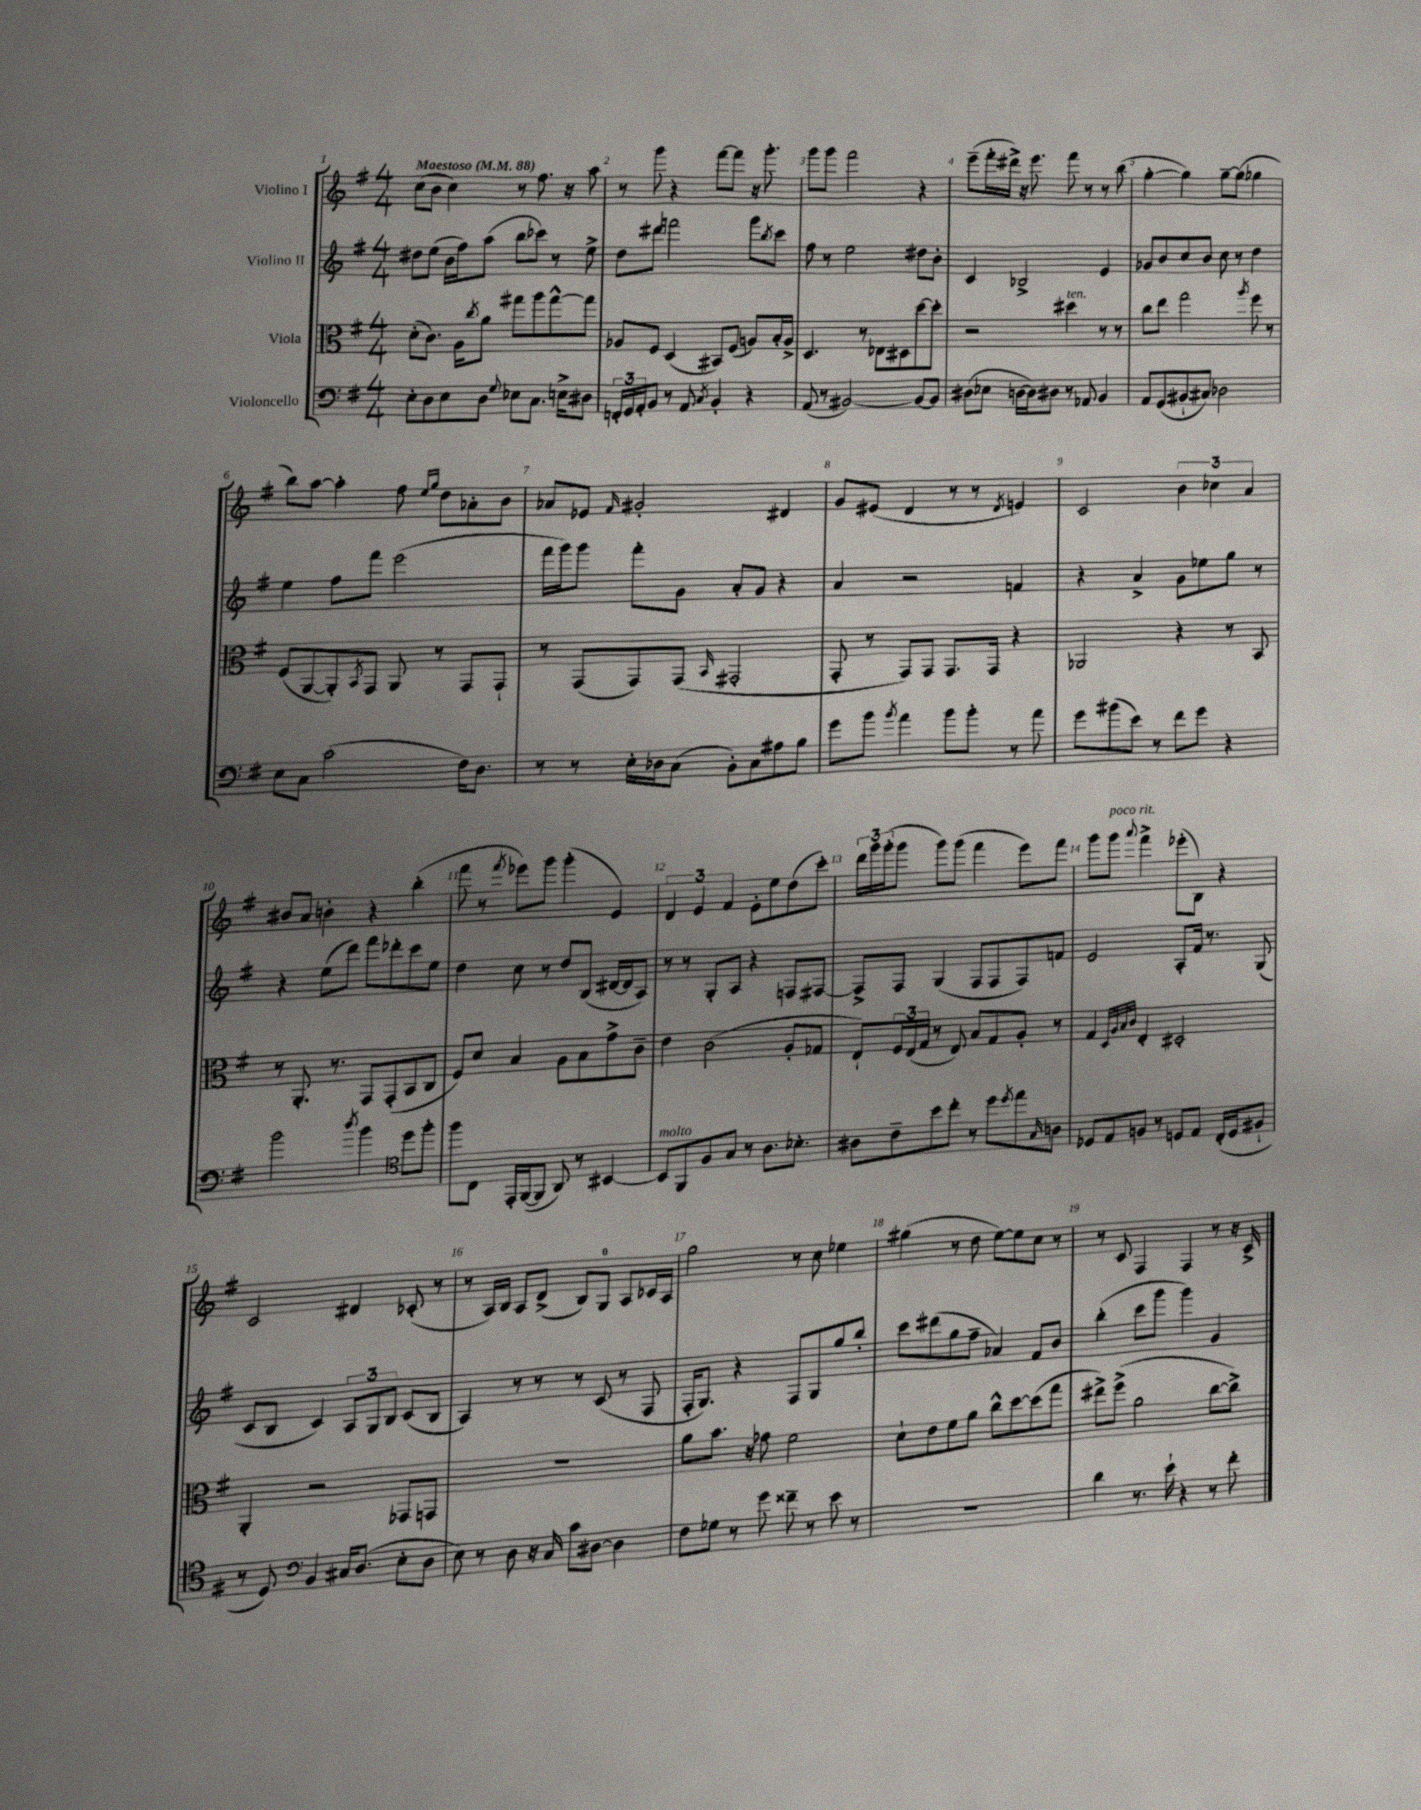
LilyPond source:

<<
\new StaffGroup <<
\new Staff = "s0" \with { instrumentName = "Violino I" } {
    \clef treble \key g \major \numericTimeSignature \time 4/4 \tempo "Maestoso" 4 = 88
    c''8( b'8 c''4) r8 fis''8. r16 a''8 |
    r8 g'''8 r4 fis'''8~ fis'''8 r16 g'''8.-. |
    g'''8 g'''8 fis'''2 r4 |
    e'''8--( fis'''16-. dis'''16->) r16 e'''8. fis'''8 r8 r8 b''8( |
    g''4~-. g''4) g''8~-- g''8( ges''4 |
    b''8) a''8~ a''4-. fis''8 \grace { e''16 g''16 } d''8 aes'8-. b'8 |
    aes'8 ees'8 \grace { fis'16 } gis'2-. dis'4 |
    g'8 eis'8( d'4 r8 r8 \acciaccatura { d'8 } e'4) |
    c'2 \tuplet 3/2 { b'4 ces''4 a'4 } |
    bis'8 a'8 b'4-. r4 b''4-.( |
    fis'''8 r8 \acciaccatura { fis'''8 } ees'''8) g'''8 g'''4-.( e'4) |
    \tuplet 3/2 { d'4 e'4 fis'4 } e'8-. e''8 d''8( c'''8-.) |
    \tuplet 3/2 { d'''16 g'''16 g'''16-.( } g'''8 g'''8) g'''8( fis'''4 e'''8) fis'''8 |
    g'''8 g'''8^\markup { \italic "poco rit." } \appoggiatura { a'''8 } fis'''4-> ees'''8-.( b8) r4 |
    c'2 dis'4 ces'8-.( r8 |
    r8 a16) b16 a8 d'8->( b8) g8-0 a8 ces'16 a16 |
    g''2 r8 c''8 ees''4 |
    gis''4( r8 d''8 e''8~) e''8 c''8 r8 |
    r8 c'8 fis4 fis4 r8 r16 c'16-> \bar "|." |
}
\new Staff = "s1" \with { instrumentName = "Violino II" } {
    \clef treble \key g \major \numericTimeSignature \time 4/4
    dis''8 e''8( b'16 fis''16) a''8( b''8 ces'''8) r8 e''8-> |
    d''8 dis'''8 f'''2 g'''8 \acciaccatura { b''8 } c'''8 |
    fis''8 r8 e''2 dis''8 b'8-. |
    c'4 bes2-> e'4 |
    ges'8 b'8 c''8 b'8 c''8 r8 d''4 |
    e''4 fis''8 fis'''8 e'''2( |
    fis'''16 g'''16) g'''8 fis'''8-. g'8 a'8-. g'8 r4 |
    a'4 r2 f'4 |
    r4 a'4-> g'8 ees''8 g''8 r8 |
    r4 e''8( d'''8) fis'''8 des'''8-. c'''8 e''8 |
    d''4 c''8 r8 d''8 b8( dis'16~ dis'16 a8) |
    r8 r8 g8-. a8 r4 f8 fis8~ |
    fis8-> fis8 g4( fis8 fis8 fis8) f'8 |
    e'2 a8-. fis'16 r8. g8( |
    c'8 b8 c'4) \tuplet 3/2 { a8 g8 b8 } c'8( b8 |
    a4) r8 r8 r8 c'8( r8 fis8 |
    fis16-. g8.) r4 fis8 g8 g''8 b''8-. |
    c'''8 dis'''8( g''8 fis''8-- aes'4) fis'8 b'8 |
    b''4-.( c'''8 g'''8 g'''4) g'4 \bar "|." |
}
\new Staff = "s2" \with { instrumentName = "Viola" } {
    \clef alto \key g \major \numericTimeSignature \time 4/4
    d'8-.( c'8.) a16 \acciaccatura { c''8 } a'8 gis''8 a''8 gis''8~-^ gis''8 |
    aes8 fis8 d4( bis,8) fis8( a8) b16-. a16-> |
    d4. r8 ees8 dis8 d''8~ d''8-. |
    r2 dis''4^\markup { \italic "ten." } r8 r8 |
    c''8 e''8 g''2 \acciaccatura { a''8 } fis''8 r8 |
    fis8( a,8~ a,8-.) \acciaccatura { b,8 } g,8 a,8 r8 g,8 g,8-! |
    r8 g,8( g,8) g,8( \grace { b,16 } gis,2-. |
    g,8-. r8 g,8) g,8 g,8. g,16 r4 |
    aes,2 r4 r8 b,8 |
    r8 a,8.-. r8. g,8 g,8-.( b,8 c8 |
    fis8) d'8 b4 a8 b8 g'8-> c'8-- |
    e'4 c'2( a8-. ges8 |
    e8-!) \tuplet 3/2 { fis16 e16( g16 } r8 e8) b8 g8 a8-. r8 |
    g4 \grace { d32 a32 b32 c'32 } e4-. dis2-. |
    a,4-. r2 ges,8 g,8 |
    R1 |
    a'8 b'8. r16 ges'8 fis'2 |
    d'8-! e'8 fis'8 a'8 c''8-^ d''8~ d''8( g''8 |
    eis''8->) fis''8->( a'2 c''8~ c''8->) \bar "|." |
}
\new Staff = "s3" \with { instrumentName = "Violoncello" } {
    \clef bass \key g \major \numericTimeSignature \time 4/4
    e8-. d8 e8 d8 \appoggiatura { g8 } ees8 c8. e16-> dis8 |
    \tuplet 3/2 { f,16-. g,16 a,16-. } b,8 r8 a,8 \acciaccatura { c8 } b,4-. r4 |
    a,8( r8 bis,2~) bis,8~ bis,8 |
    dis8( ees8 d16~ d16) dis8 r8 aes,8 b,4 |
    a,8 g,8( bis,8-! cis8) des2 |
    e8 c8 c'2( fis16) d8. |
    r8 r8 e16-. des16 c8( b,8-.) c8 ais8 b8 |
    g'8 b'8 \acciaccatura { b'8 } a'4 b'8 b'8-. r8 a'8 |
    g'8 bis'8( e'8) r8 fis'8 g'8 r4 |
    b'2 \acciaccatura { d''8 } b'4 \clef tenor d''8 fis''8-. |
    fis''8 c8 e,16-. fis,16~( fis,8 a,8) r8 bis,4~ |
    bis,8^\markup { \italic "molto" } fis,8 fis8 g8 r8 a8. bes8.-. |
    ais8 c'8-- b'8 c''8-. r8 d''8 \acciaccatura { d''8 } e''8 \grace { g16 } a8 |
    des8 e8 f8 r8 d8 e8 c16-.( d16 fis8-! |
    r8 d8) \clef bass b,4 cis16 d8.( e8-. d8 |
    e8) r8 d8 r16 c16 c'8 dis8~ dis4 |
    fis8 ges8 r8 g'8 fisis'8-- r8 e'8 r8 |
    R1 |
    d'4 r8. e'16-! r4 r8 fis'8-. \bar "|." |
}
>>
>>
\layout { \context { \Score \override BarNumber.break-visibility = ##(#f #t #t) barNumberVisibility = #all-bar-numbers-visible } }
